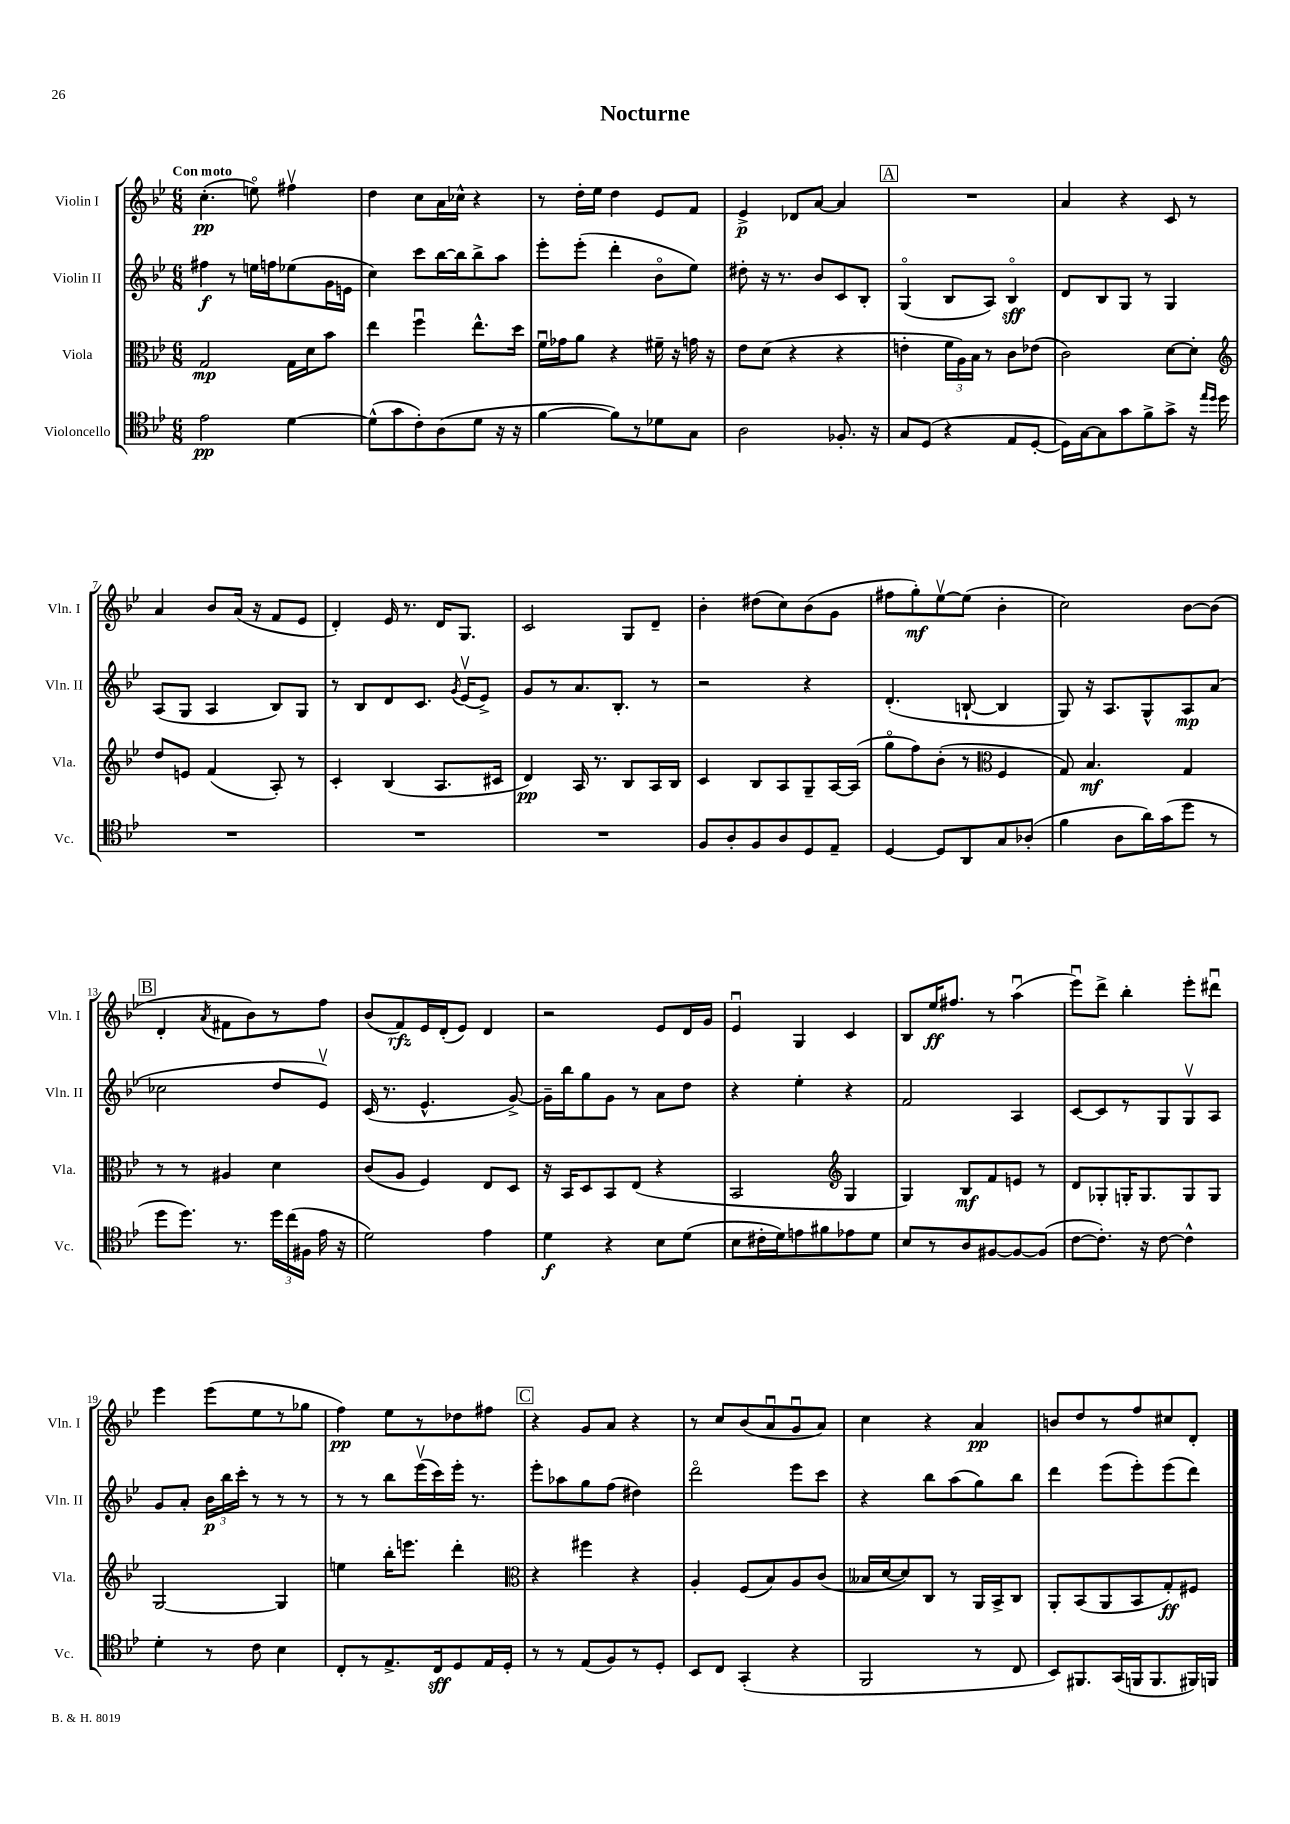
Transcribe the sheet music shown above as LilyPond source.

\header { title = "Nocturne" }
<<
\new StaffGroup <<
\new Staff = "s0" \with { instrumentName = "Violin I" shortInstrumentName = "Vln. I" } {
    \clef treble \key bes \major \numericTimeSignature \time 6/8 \tempo "Con moto"
    \autoBeamOff c''4.-.\pp( e''8\flageolet) fis''4\upbow |
    d''4 c''8[ a'16 ces''16]-^ r4 |
    r8 d''16[-. ees''16] d''4 ees'8[ f'8] |
    ees'4->\p des'8[ a'8]~ a'4 |
    \mark \markup { \box "A" } R2. |
    a'4 r4 c'8 r8 |
    a'4 bes'8[ a'16]( r16 f'8[ ees'8] |
    d'4-.) ees'16 r8. d'16[ g8.] |
    c'2 g8[ d'8]-- |
    bes'4-. dis''8[( c''8) bes'8( g'8] |
    fis''8[ g''8-.\mf) ees''8~\upbow ees''8]( bes'4-. |
    c''2) bes'8[~ bes'8]( |
    \mark \markup { \box "B" } d'4-. \acciaccatura { a'8 } fis'8[ bes'8) r8 f''8] |
    bes'8[( f'8\rfz) ees'16 d'16-.( ees'8]) d'4 |
    r2 ees'8[ d'16 g'16] |
    ees'4\downbow g4 c'4 |
    bes8[ ees''16\ff fis''8.] r8 a''4\downbow( |
    ees'''8[\downbow) d'''8]-> bes''4-. ees'''8[-. dis'''8]\downbow |
    ees'''4 ees'''8[( ees''8 r8 ges''8] |
    f''4\pp) ees''8[ r8 des''8 fis''8] |
    \mark \markup { \box "C" } r4 g'8[ a'8] r4 |
    r8 c''8[ bes'8( a'8\downbow g'8\downbow a'8]) |
    c''4 r4 a'4\pp |
    b'8[ d''8 r8 f''8 cis''8 d'8]-. \bar "|." |
}
\new Staff = "s1" \with { instrumentName = "Violin II" shortInstrumentName = "Vln. II" } {
    \clef treble \key bes \major \numericTimeSignature \time 6/8
    \autoBeamOff fis''4\f r8 e''16[ f''16 ees''8( g'16 e'16] |
    c''4) c'''8[ bes''16~ bes''16 bes''8-> a''8] |
    ees'''8[-. ees'''8]-.( d'''4-. bes'8[\flageolet ees''8]) |
    dis''8-. r16 r8. bes'8[ c'8 bes8]-. |
    \mark \markup { \box "A" } g4\flageolet( bes8[ a8]) bes4\flageolet\sff |
    d'8[ bes8 g8] r8 g4 |
    a8[( g8] a4 bes8[) g8] |
    r8 bes8[ d'8 c'8.] \acciaccatura { g'8 } ees'16[\upbow( ees'8]->) |
    g'8[ r8 a'8. bes8.]-. r8 |
    r2 r4 |
    d'4.-.( b8~-! b4 |
    g8) r16 a8.[ g8-^ a8\mp a'8]( |
    \mark \markup { \box "B" } ces''2 d''8[ ees'8]\upbow) |
    c'16( r8. ees'4.-^ g'8~->) |
    g'16[-- bes''16 g''8 g'8] r8 a'8[ d''8] |
    r4 ees''4-. r4 |
    f'2 a4 |
    c'8[~ c'8 r8 g8 g8\upbow a8] |
    g'8[ a'8]-. \tuplet 3/2 { bes'16[\p bes''16 c'''16]-. } r8 r8 r8 |
    r8 r8 bes''8[ ees'''16\upbow( c'''16) ees'''16]-. r8. |
    \mark \markup { \box "C" } ees'''8[-. aes''8 g''8 f''8]( dis''4) |
    d'''2\flageolet ees'''8[ c'''8] |
    r4 bes''8[ a''8( g''8) bes''8] |
    d'''4 ees'''8[( ees'''8-.) ees'''8( d'''8]) \bar "|." |
}
\new Staff = "s2" \with { instrumentName = "Viola" shortInstrumentName = "Vla." } {
    \clef alto \key bes \major \numericTimeSignature \time 6/8
    \autoBeamOff g2\mp g16[ d'16 bes'8] |
    ees''4 f''4\downbow ees''8.[-^ d''16] |
    f'16[\downbow ges'16 a'8] r4 fis'16-- r16 g'16 r16 |
    ees'8[ d'8]( r4 r4 |
    \mark \markup { \box "A" } e'4-. \tuplet 3/2 { f'16[ a16) bes16] } r8 c'8[ ees'8]( |
    c'2) d'8[~ d'8]-. |
    \clef treble d''8[ e'8] f'4( a8-.) r8 |
    c'4-. bes4( a8.[ cis'16] |
    d'4\pp) a16 r8. bes8[ a16 bes16] |
    c'4 bes8[ a8 g8-- a16~ a16]( |
    g''8[\flageolet f''8) bes'8]-.( r8 \clef alto f4 |
    g8) bes4.\mf g4 |
    \mark \markup { \box "B" } r8 r8 ais4 d'4 |
    c'8[( a8] f4) ees8[ d8] |
    r16 bes,16[ d8 bes,8 ees8]( r4 |
    bes,2 \clef treble g4 |
    g4) bes8[\mf f'8 e'8] r8 |
    d'8[ ges8-. g16-. g8. g8 g8] |
    g2~ g4 |
    e''4 bes''16[-. e'''8.] d'''4-. |
    \mark \markup { \box "C" } \clef alto r4 fis''4 r4 |
    a4-. f8[( bes8) a8 c'8]( |
    beses16[ d'16~ d'8) c8] r8 a,16[ bes,16-> c8] |
    a,8[-. bes,8( a,8 bes,8 g8-.\ff) fis8] \bar "|." |
}
\new Staff = "s3" \with { instrumentName = "Violoncello" shortInstrumentName = "Vc." } {
    \clef tenor \key bes \major \numericTimeSignature \time 6/8
    \autoBeamOff ees'2\pp d'4~ |
    d'8[-^( g'8 c'8-.) a8( d'8] r16 r16 |
    f'4~ f'8[) r8 des'8 g8] |
    a2 fes8.-. r16 |
    \mark \markup { \box "A" } g8[ d8]( r4 ees8[ d8]~-. |
    d16[) g16~ g8 g'8 f'8-> g'8]-> r16 \grace { ees''16[ d''16] } d''16 |
    R2. |
    R2. |
    R2. |
    f8[ a8-. f8 a8 d8 ees8]-- |
    d4~ d8[ a,8 g8 aes8]-.( |
    f'4 a8[ a'16) g'16( d''8] r8 |
    \mark \markup { \box "B" } d''8[ d''8.]) r8. \tuplet 3/2 { d''16[ c''16( fis16] } ees'16 r16 |
    d'2) ees'4 |
    d'4\f r4 bes8[ d'8]( |
    bes8[ cis'16-. d'16) e'8 fis'8 ees'8 d'8] |
    bes8[ r8 a8 fis8~ fis8~ fis8]( |
    c'8[~ c'8.]-.) r16 c'8~ c'4-^ |
    d'4-. r8 c'8 bes4 |
    c8[-. r8 ees8.-> c16\sff d8 ees16 d16]-. |
    \mark \markup { \box "C" } r8 r8 ees8[( f8) r8 d8]-. |
    bes,8[ c8] g,4-.( r4 |
    f,2 r8 c8 |
    bes,8[) fis,8. g,16( f,16 f,8. fis,16) f,16] \bar "|." |
}
>>
>>
